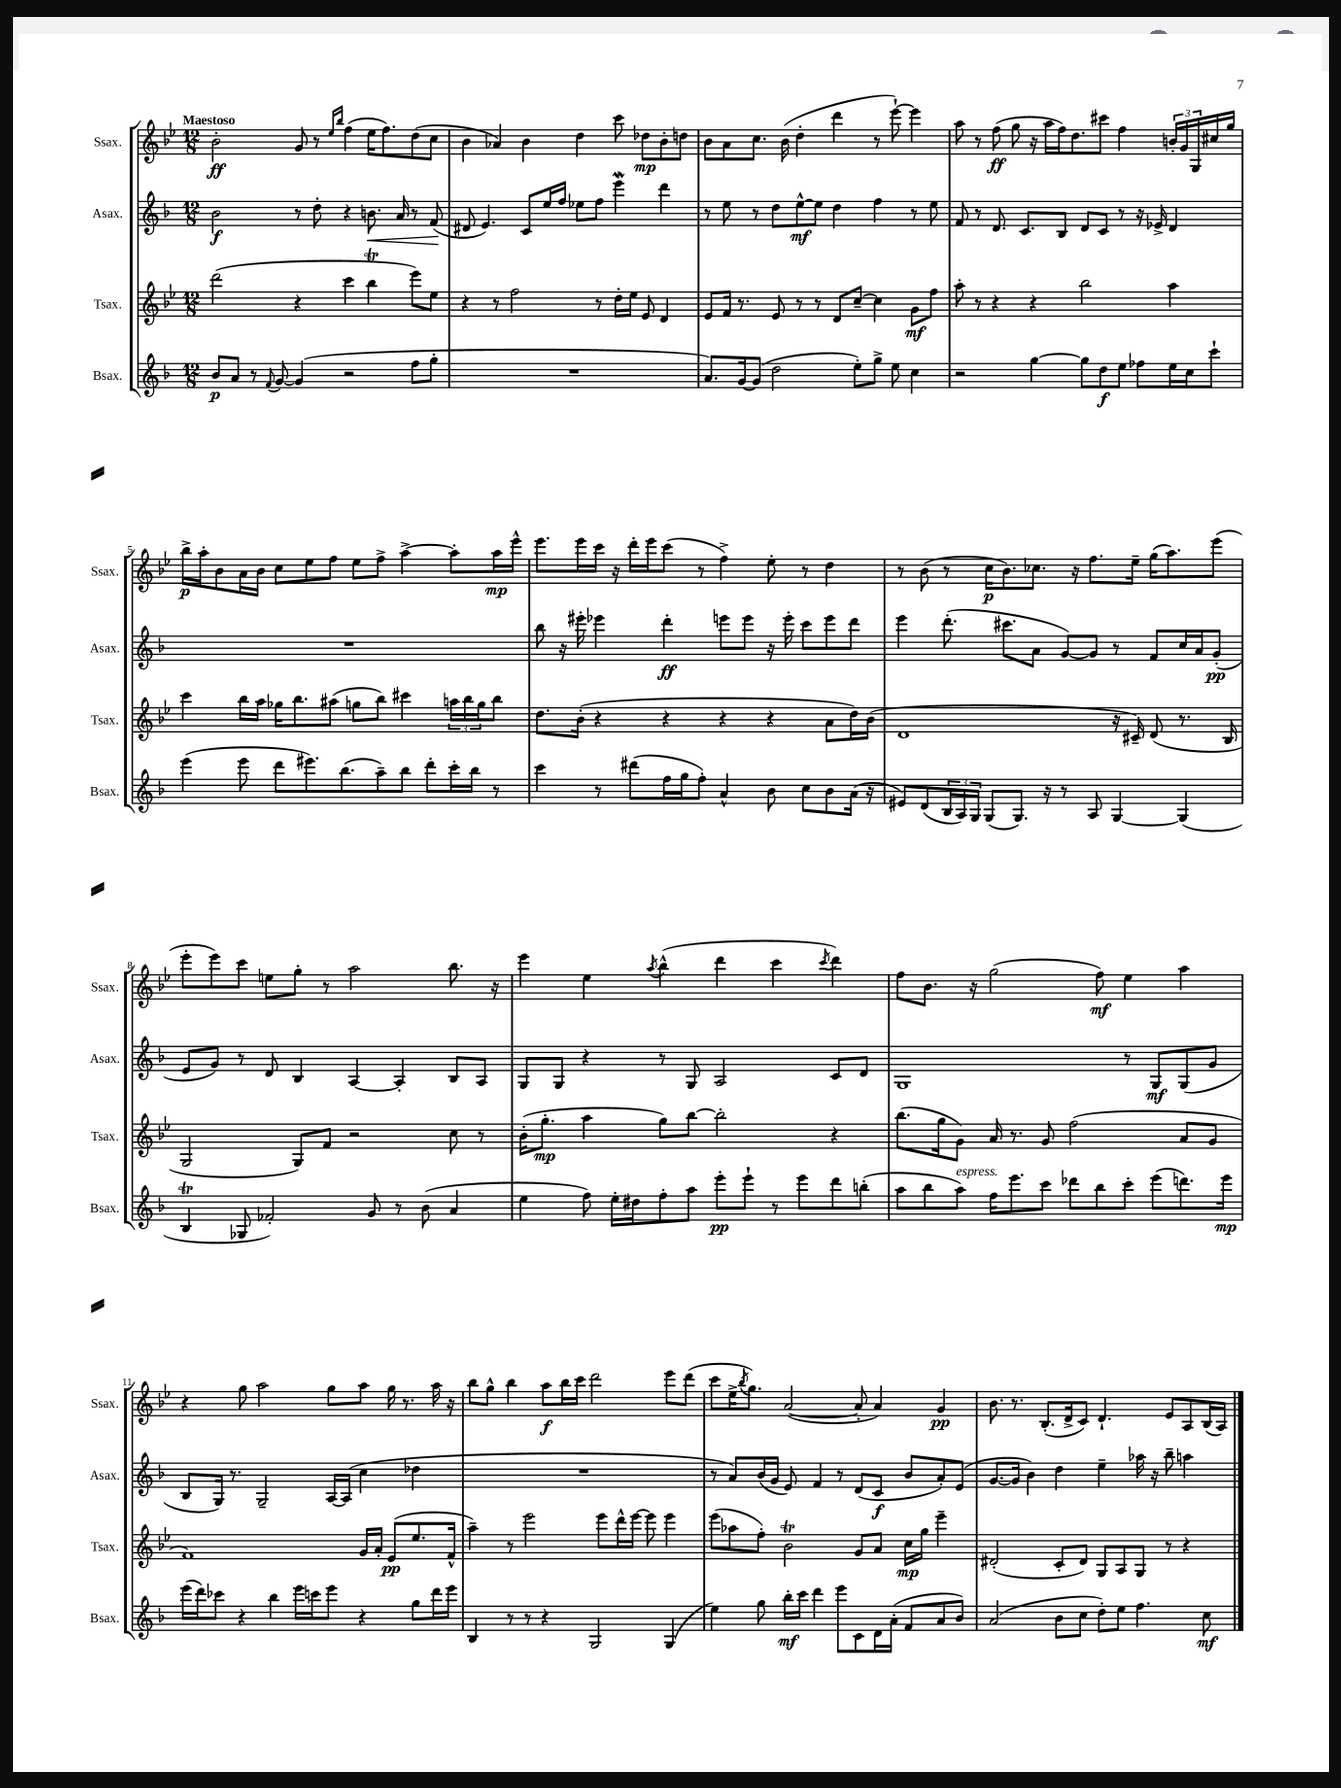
<<
\new StaffGroup <<
\new Staff = "s0" \with { instrumentName = "Ssax." shortInstrumentName = "Ssax." } {
    \clef treble \key bes \major \numericTimeSignature \time 12/8 \tempo "Maestoso"
    bes'2-.\ff g'8 r8 \grace { ees''16 bes''16 } f''4( ees''16 f''8.) d''8( c''8 |
    bes'4 aes'4) bes'4 d''4 c'''8 des''8\mp bes'8-. d''8 |
    bes'8 a'8 c''8. bes'16( d''4-. d'''4 r8 ees'''8~-!) ees'''4 |
    a''8 r8 f''8\ff( g''8 r16 a''16 f''16) d''8. cis'''8 f''4 \tuplet 3/2 { b'16-. g'16 g16 } cis''16 g''16 |
    bes''16->\p a''16-. bes'8 a'16 bes'16 c''8 ees''8 f''8 ees''8 f''8-> a''4~-> a''8-. a''16\mp ees'''16-^ |
    ees'''8. ees'''16 c'''16 r16 d'''16-. ees'''16 c'''8( r8 f''4->) ees''8-. r8 d''4 |
    r8 bes'8( r8 c''16\p bes'8.) ces''8. r16 f''8. ees''16-- g''16( a''8.) ees'''8( |
    ees'''8-. ees'''8) c'''8 e''8 g''8-. r8 a''2 bes''8. r16 |
    ees'''4 ees''4 \acciaccatura { a''8 } bes''4-^( d'''4 c'''4 \acciaccatura { c'''8 } d'''4) |
    f''8 bes'8. r16 g''2( f''8\mf) ees''4 a''4 |
    r4 g''8 a''2 g''8 a''8 g''16 r8. a''16 r16 |
    bes''8 g''8-^ bes''4 a''8\f bes''16 c'''16 d'''2 ees'''8 d'''8( |
    c'''8 ees''16-> \acciaccatura { bes''8 } g''8.) a'2~( a'8-. a'4) g'4\pp |
    bes'8. r8. bes8.-.( d'16-> c'8) d'4.-! ees'8 a8 bes16( a16) \bar "|." |
}
\new Staff = "s1" \with { instrumentName = "Asax." shortInstrumentName = "Asax." } {
    \clef treble \key f \major \numericTimeSignature \time 12/8
    bes'2\f r8 d''8-. r4 b'8.\< a'16 r8 f'8\!( |
    dis'8 e'4.) c'8 e''16 f''16 ees''8 f''8 e'''4\mordent d'''4 |
    r8 e''8 r8 d''8 e''8~-^\mf e''8 d''4 f''4 r8 e''8 |
    f'8 r8 d'8. c'8. bes8 d'8 c'8 r8 r16 ees'16-> d'4 |
    R1. |
    bes''8 r16 eis'''16-. ees'''4 d'''4-.\ff e'''8 e'''8 r16 e'''16-. c'''8 e'''8 d'''8 |
    e'''4 d'''8.-.( cis'''8. a'8 g'8~) g'8 r8 f'8 c''16 a'16 g'8-.\pp( |
    e'8 g'8) r8 d'8 bes4 a4~ a4-. bes8 a8 |
    g8 g8 r4 r8 g8 a2 c'8 d'8 |
    g1 r8 g8\mf g8( g'8 |
    bes8 g16) r8. g2-- a16~ a16( c''4 des''4 |
    R1. |
    r8 a'8) bes'16( g'16 e'8) f'4 r8 d'8( c'8\f bes'8 a'8-.) e'8( |
    g'8.~ g'16 bes'4) d''4 e''4-- aes''16 r16 bes''8-- a''4 \bar "|." |
}
\new Staff = "s2" \with { instrumentName = "Tsax." shortInstrumentName = "Tsax." } {
    \clef treble \key bes \major \numericTimeSignature \time 12/8
    d'''2( r4 c'''4 bes''4\trill ees'''8) ees''8 |
    r4 r8 f''2 r8 d''16-. ees''16 ees'8 d'4 |
    ees'8 f'16 r8. ees'8 r8 r8 d'8 c''8~-- c''4 g'8\mf f''8 |
    a''8-. r8 r4 r4 bes''2 a''4 |
    c'''4 bes''16 a''16 ges''16 bes''8. ais''8( g''8 bes''8) cis'''4 \tuplet 3/2 { a''16 bes''16 g''16 } bes''8 |
    d''8. bes'16-.( r4 r4 r4 r4 a'8 d''16) bes'16( |
    d'1 r16 cis'16--) d'8( r8. bes16 |
    g2 g8) f'8 r2 c''8 r8 |
    bes'16-.( g''8.-.\mp a''4 g''8) bes''8~ bes''2-. r4 |
    bes''8.( g''16 g'8) a'16 r8. g'8 f''2( a'8 g'8 |
    f'1) g'16 a'16-. ees'8\pp( ees''8. f'16-^ |
    a''4--) r8 ees'''2 ees'''8 d'''16-^ ees'''16~ ees'''8 ees'''4 |
    ees'''8( aes''8 f''8-.) bes'2\trill g'8 a'8 c''16\mp g''16 ees'''4-- |
    dis'2-.( c'8-. dis'8) g8 a8 g8 r8 r4 \bar "|." |
}
\new Staff = "s3" \with { instrumentName = "Bsax." shortInstrumentName = "Bsax." } {
    \clef treble \key f \major \numericTimeSignature \time 12/8
    bes'8\p a'8 r8 \appoggiatura { f'8 } g'8~ g'4( r2 f''8 g''8-. |
    R1. |
    a'8.) g'16~ g'8( d''2 e''8-.) g''8-> e''8 c''4 |
    r2 g''4~ g''8 d''8\f e''8 fes''8 e''16 c''16 c'''8-! |
    e'''4( e'''8 d'''8 eis'''8.) bes''8.( a''8--) bes''8 d'''8-. c'''16-. bes''16 r8 |
    c'''4 r8 dis'''8( f''16 g''16 f''8-.) a'4-^ bes'8 c''8 bes'8 a'16( r16 |
    eis'8) d'8( \tuplet 3/2 { bes16 a16) g16 } g8( g8.) r16 r8 a8 g4~ g4( |
    bes4\trill ges8 fes'2-.) g'8 r8 bes'8( a'4 |
    e''4 f''8) e''16-. dis''16 f''8-. a''8 e'''8-.\pp e'''8-! r8 e'''8 d'''8 b''8-.( |
    a''8 bes''8 a''8^\markup { \italic "espress." }) f''16 e'''8. c'''8 des'''8 bes''8 c'''8-. e'''8( d'''8.) e'''16\mp |
    e'''16( d'''16) ces'''8 r4 bes''4 e'''16 c'''16 e'''8 r4 g''8 d'''16 e'''16 |
    bes4 r8 r8 r4 g2 g4( |
    e''4) g''8 bes''16-.\mf c'''16 d'''4 e'''8 c'8 d'16 a'16-.( f'8 a'8 bes'8) |
    a'2( bes'8 c''8 d''8-.) e''8 f''4. c''8\mf \bar "|." |
}
>>
>>
